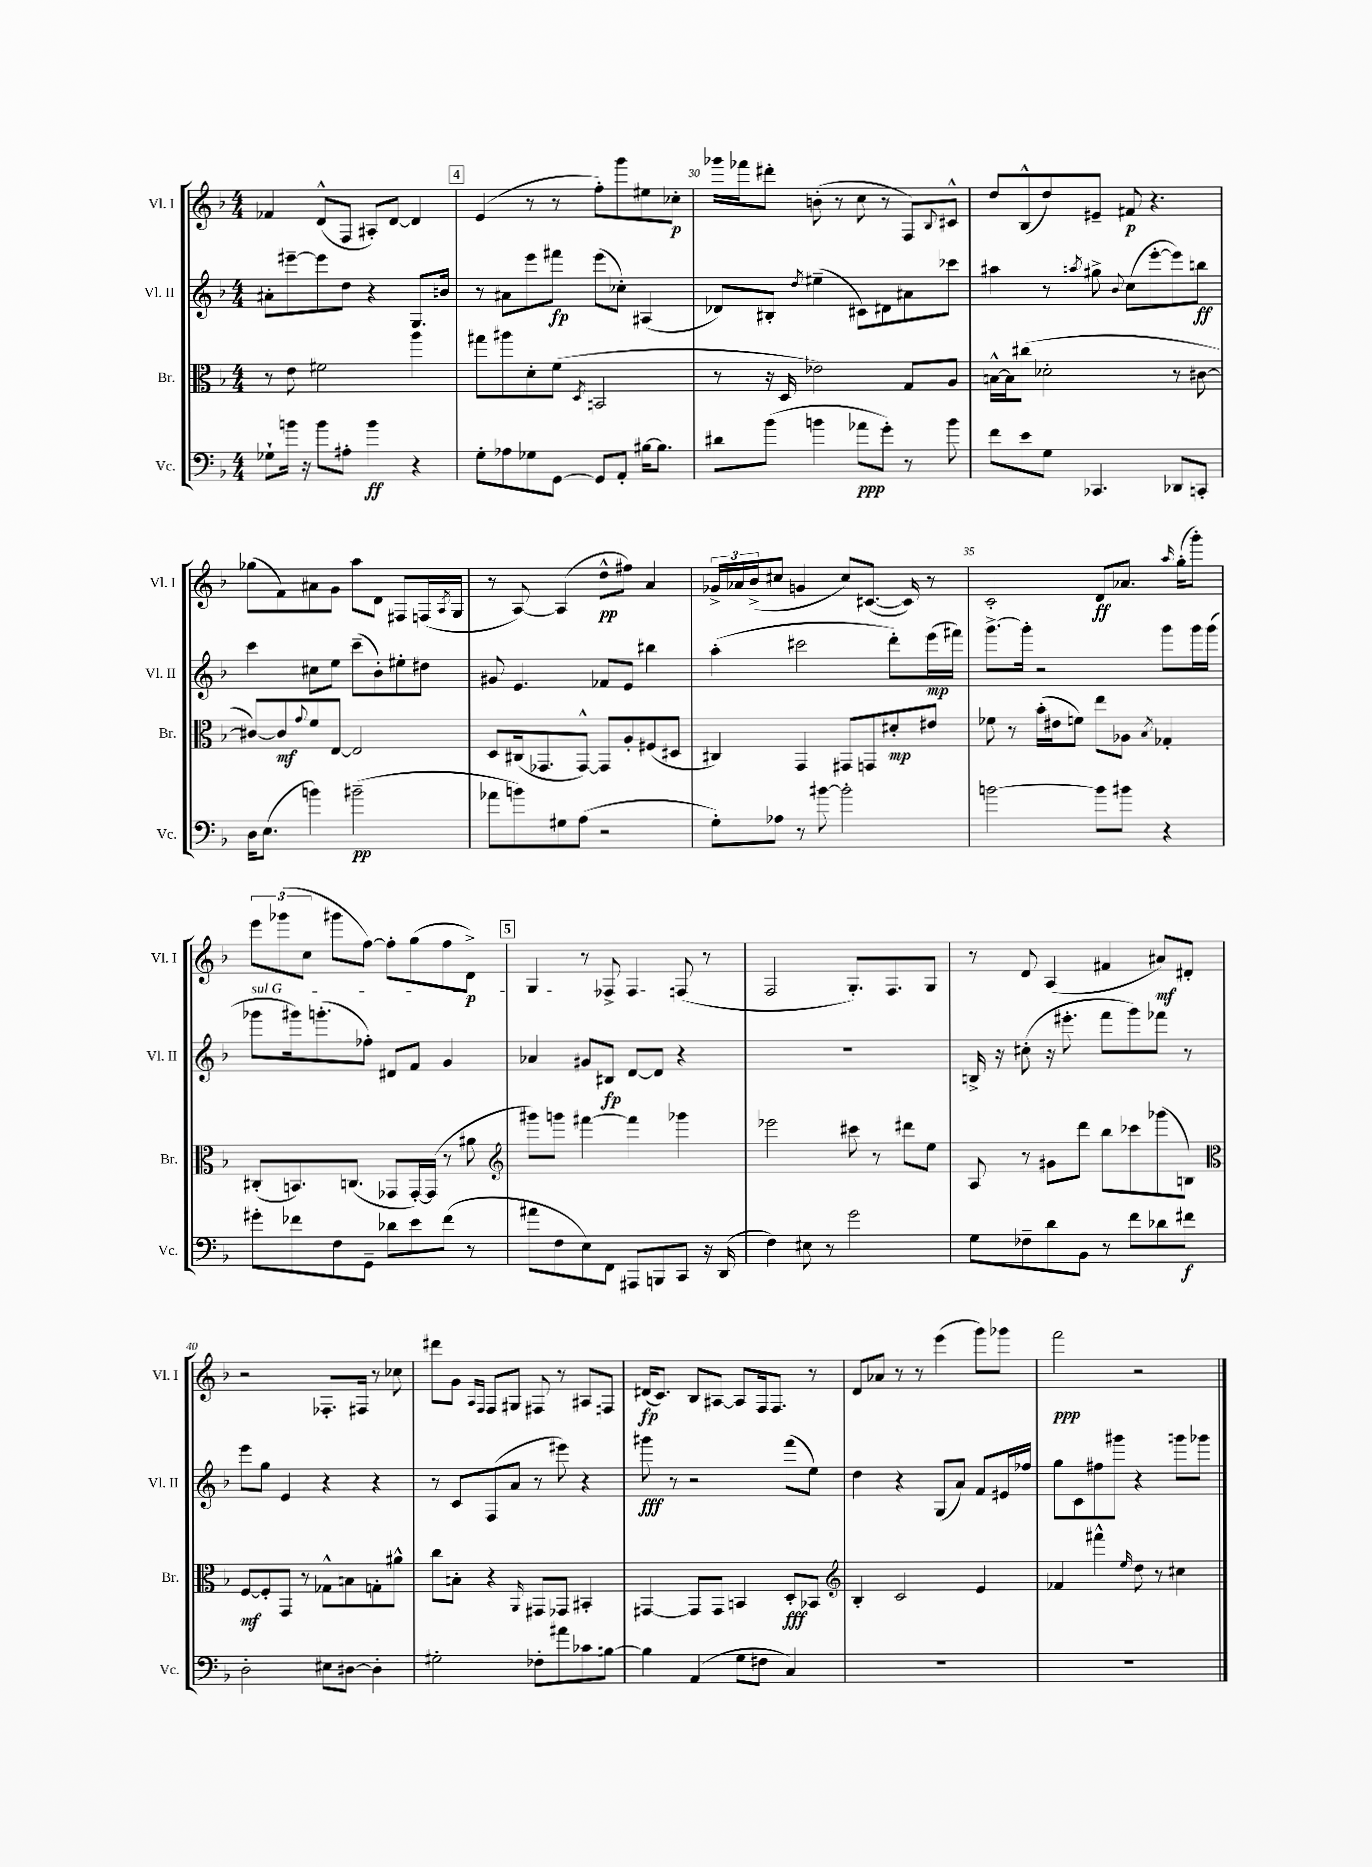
<<
\new StaffGroup <<
\new Staff = "s0" \with { instrumentName = "Vl. I" shortInstrumentName = "Vl. I" } {
    \clef treble \key f \major \numericTimeSignature \time 4/4
    fes'4 d'8-^( f8 ais8-.) d'8~ d'4 |
    \mark \markup { \box "4" } e'4( r8 r8 f''8-.) g'''8 eis''8 ces''8-.\p |
    ges'''16 fes'''16 dis'''8-. b'8-.( r8 c''8 r8 f8) \appoggiatura { bes8 } cis'8-^ |
    d''8 bes8-^( d''8) eis'8-- fis'8\p r4. |
    ges''8( f'8) ais'8 g'8 a''8 d'8 fis8 f16( \acciaccatura { a8 } g16 |
    r8 a8~) a4( d''8-^\pp fis''8) a'4 |
    \tuplet 3/2 { ges'16-> aes'16 bes'16->( } cis''8 g'4 cis''8) cis'8.~( cis'16) r8 |
    c'2-. d'8\ff aes'8. \grace { a''16 } g''16-.( g'''8-.) |
    \tuplet 3/2 { e'''8 ges'''8( c''8 } gis'''8 f''8~) f''8-. g''8( f''8 d'8->\p) |
    \mark \markup { \box "5" } g4 r8 fes8-> fes4 f8( r8 |
    f2 g8.-.) f8. g8 |
    r8 d'8 a4( fis'4 ais'8\mf) dis'8-. |
    r2 fes8.-. fis16 r8 ces''8 |
    dis'''8 g'8 \grace { a16 f16 } f8 gis8 fis8 r8 ais8 f8 |
    dis'16\fp( c'8.) bes8 ais8~ ais8 f16 f8. r8 |
    d'8 aes'8 r8 r8 e'''4( g'''8) ges'''8 |
    f'''2\ppp r2 \bar "|." |
}
\new Staff = "s1" \with { instrumentName = "Vl. II" shortInstrumentName = "Vl. II" } {
    \clef treble \key f \major \numericTimeSignature \time 4/4
    ais'8-. eis'''8~-- eis'''8 d''8 r4 g8. b'16 |
    \mark \markup { \box "4" } r8 ais'8 e'''8 fis'''8\fp e'''8( ces''8-.) ais4( |
    des'8) bis8-. \acciaccatura { d''8 } eis''4--( cis'8) dis'8 ais'8 ces'''8 |
    ais''4 r8 \acciaccatura { a''8 } gis''8-> \appoggiatura { bes'8 } c''8( e'''8~-. e'''8) b''8\ff |
    c'''4 cis''8 e''8 c'''8--( bes'8-.) eis''8-. dis''8 |
    gis'8 e'4. fes'8 e'8 bis''4 |
    a''4-.( cis'''2 d'''8-.) e'''16\mp( fis'''16) |
    g'''8.~-> g'''16-. r2 g'''8 g'''16 g'''16( |
    \once \override TextSpanner.bound-details.left.text = \markup { \italic "sul G" } ges'''8\startTextSpan gis'''16) g'''8.-.( fes''8-.) dis'8 f'8 g'4 |
    \mark \markup { \box "5" } aes'4 gis'8 bis8\fp d'8~ d'8\stopTextSpan r4 |
    R1 |
    b16-> r16 cis''8-.( r16 eis'''8.-. f'''8 g'''8) fes'''8 r8 |
    e'''8 g''8 e'4 r4 r4 |
    r8 c'8 f8( a'8 r8 eis'''8) r4 |
    gis'''8\fff r8 r2 f'''8( e''8) |
    d''4 r4 g8( a'8) f'8 eis'16 fes''16 |
    g''8 c'8 fis''8 gis'''8 r4 g'''8 ges'''8 \bar "|." |
}
\new Staff = "s2" \with { instrumentName = "Br." shortInstrumentName = "Br." } {
    \clef alto \key f \major \numericTimeSignature \time 4/4
    r8 e'8 fis'2 a''4 |
    \mark \markup { \box "4" } gis''8 ais''8 d'8-. f'8( \acciaccatura { d8 } b,2 |
    r8 r16 d16 ees'2) g8 a8 |
    b16~-^ b16 cis''8( des'2-. r8 cis'8~ |
    cis'8~) cis'8\mf \appoggiatura { g'8 } f'8 e8~ e2 |
    d8 cis16( ges,8. ges,8~-^) ges,8 a8-. fis8( dis8 |
    cis4) g,4 gis,8 g,8 dis'8-.\mp eis'8 |
    fes'8 r8 bes'16-.( eis'16 f'8) e''8 aes8 \acciaccatura { bes8 } ges4-. |
    cis8-.( b,8.) c8.( ges,8 ges,16~-.) ges,16( r8 ais'8 |
    \mark \markup { \box "5" } \clef treble gis'''8) g'''8 fis'''4~ fis'''4 ges'''4 |
    ees'''2 cis'''8 r8 dis'''8 e''8 |
    a8 r8 gis'8 d'''8 bes''8 ces'''8 ges'''8( b8) |
    \clef alto f8~\mf f8-. g,8 r8 ges8-^ b8 g8-. ais'8-^ |
    c''8 b8-. r4 \grace { a,16 } gis,8 ges,8 bis,4-. |
    gis,4~ gis,8 gis,8 b,4 d8-.\fff bes,8 |
    \clef treble bes4-. c'2 e'4 |
    fes'4 fis'''4-^ \grace { e''16 } d''8 r8 cis''4 \bar "|." |
}
\new Staff = "s3" \with { instrumentName = "Vc." shortInstrumentName = "Vc." } {
    \clef bass \key f \major \numericTimeSignature \time 4/4
    ges8-! b'16 r16 b'8 ais8-. b'4\ff r4 |
    \mark \markup { \box "4" } g8-. aes8 ges8 g,8~ g,8 a,8-. bis16~ bis8. |
    dis'8 bes'8( b'4 aes'8\ppp g'8-.) r8 b'8 |
    f'8 e'8 g8 ces,4. des,8 c,8-. |
    d16 e8.( b'4) bis'2--\pp( |
    aes'8 b'8) gis8 a8( r2 |
    g8-.) aes8 r8 bis'8~ bis'2-. |
    b'2~ b'8 bis'8 r4 |
    gis'8-. fes'8 f8 g,8-- des'8 e'8 fes'8( r8 |
    \mark \markup { \box "5" } ais'8 f8 e8) f,8 ais,,8 b,,8 c,8 r16 d,16( |
    f4) eis8 r8 g'2 |
    g8 fes8-- d'8 bes,8 r8 f'8 des'8 fis'8\f |
    d2-. eis8 dis8~ dis4-. |
    gis2-. fes8-. ais'8 ces'8 b8~ |
    b4 a,4( g8 fis8 c4) |
    R1 |
    R1 \bar "|." |
}
>>
>>
\layout { \context { \Score currentBarNumber = #28 \override BarNumber.break-visibility = ##(#f #t #t) barNumberVisibility = #(every-nth-bar-number-visible 5) } }
